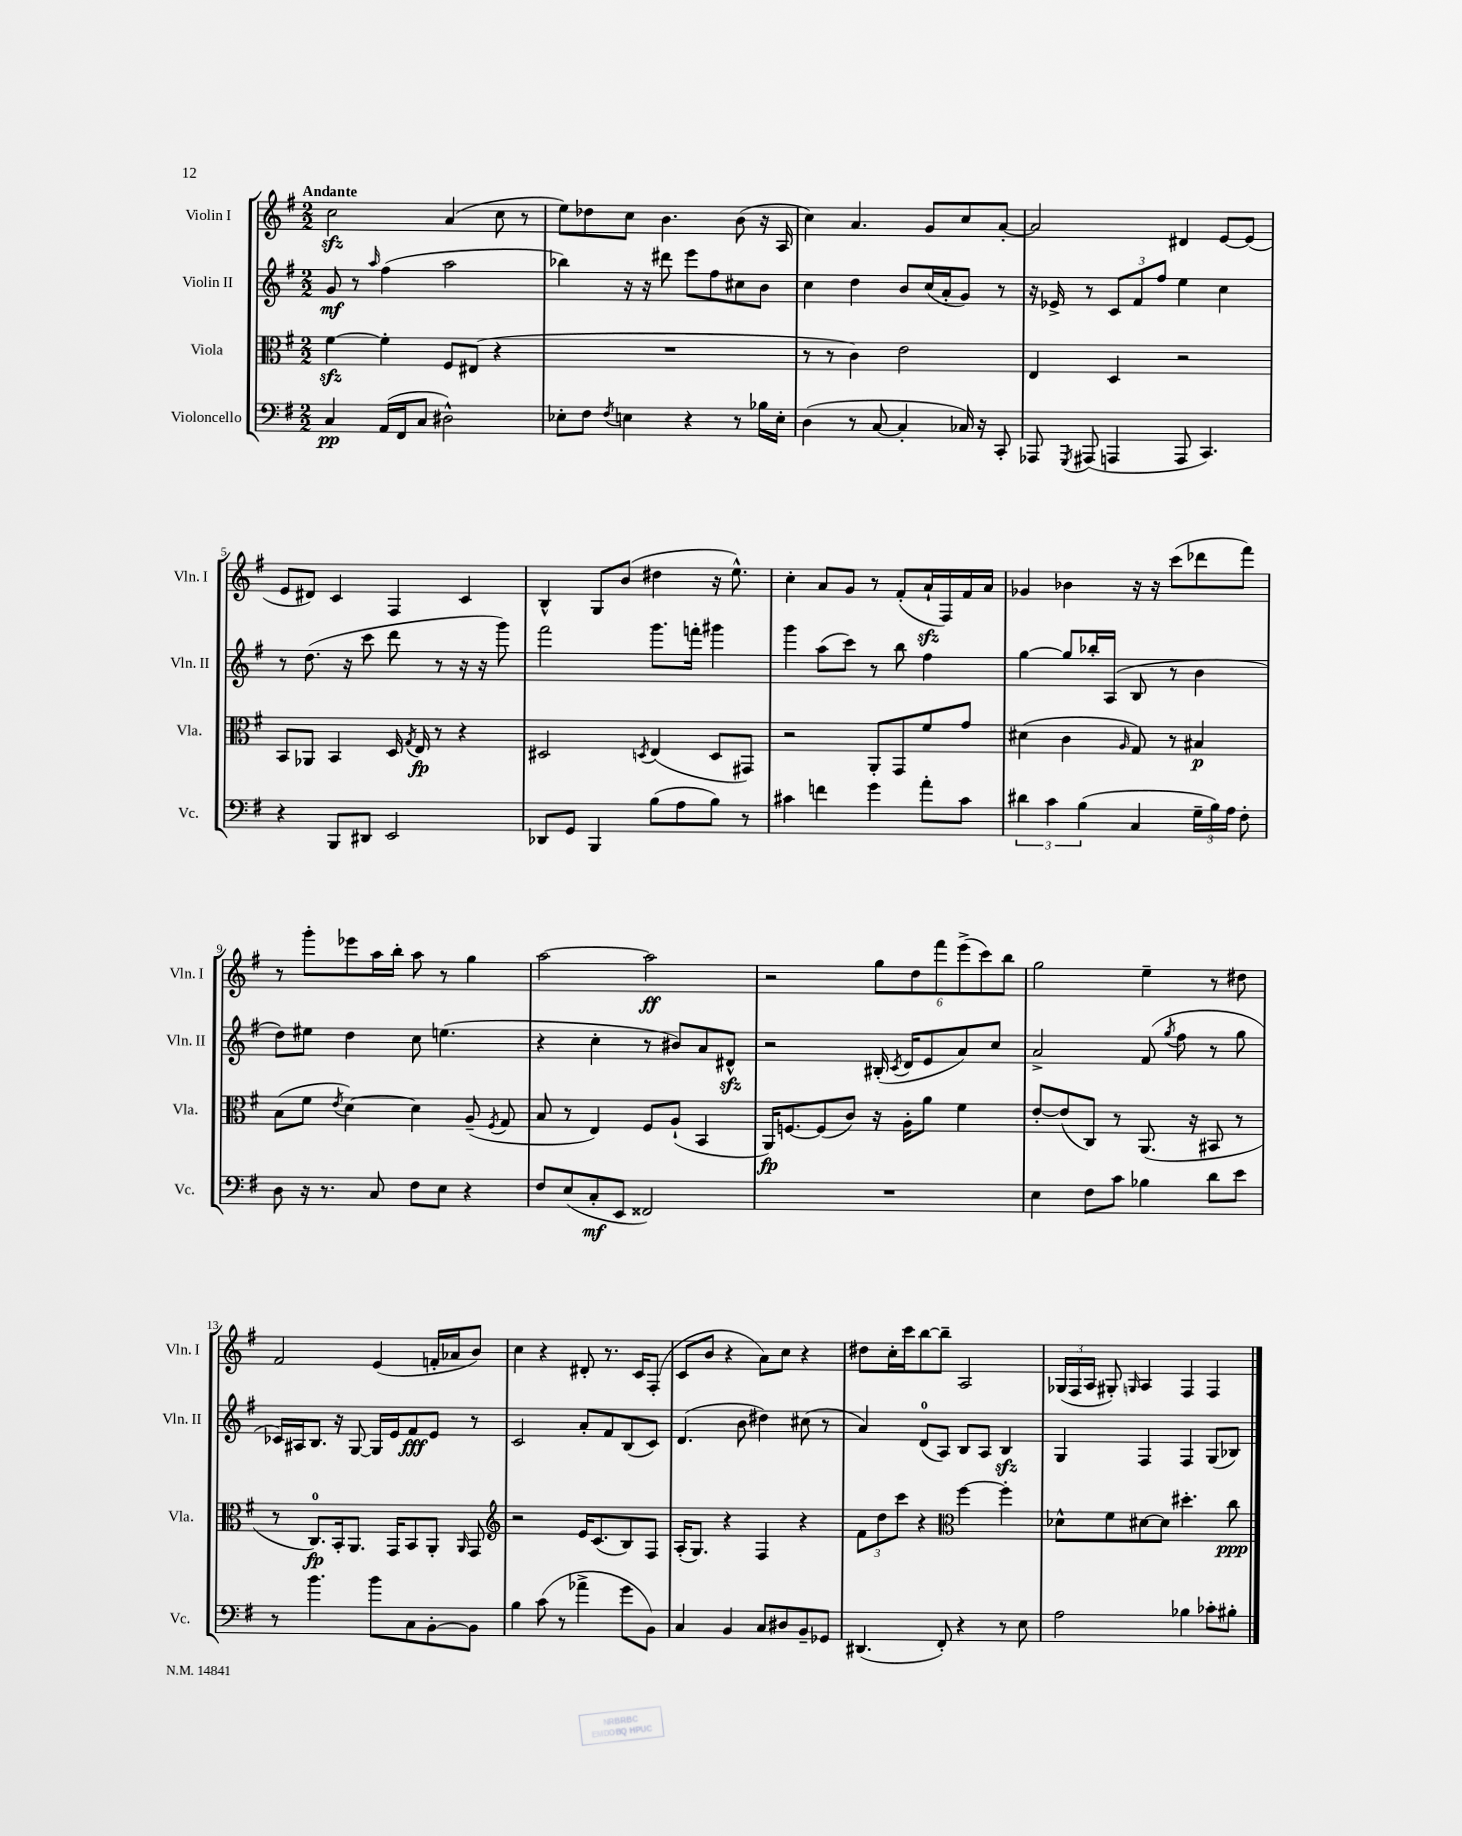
<<
\new StaffGroup <<
\new Staff = "s0" \with { instrumentName = "Violin I" shortInstrumentName = "Vln. I" } {
    \clef treble \key g \major \numericTimeSignature \time 2/2 \tempo "Andante"
    \autoBeamOff c''2\sfz a'4( c''8 r8 |
    e''8[) des''8 c''8] b'4. b'8( r16 a16 |
    c''4) a'4. g'8[ c''8 a'8]~-. |
    a'2 dis'4 e'8[~ e'8]( |
    e'8[ dis'8]) c'4 fis4 c'4 |
    b4-^ g8[ b'8]( dis''4 r16 e''8.-^) |
    c''4-. a'8[ g'8] r8 fis'8[-.( a'16-!\sfz fis16) fis'16 a'16] |
    ges'4 bes'4 r16 r16 c'''8[( des'''8 fis'''8]) |
    r8 g'''8[-. ees'''8 a''16 b''16]-. a''8 r8 g''4 |
    a''2~ a''2\ff |
    r2 \tuplet 6/4 { g''8[ d''8 fis'''8 e'''8->( c'''8) b''8] } |
    g''2 e''4-- r8 dis''8 |
    fis'2 e'4( f'16[-. aes'16 b'8]) |
    c''4 r4 dis'8-. r8. c'16[ fis8]-.( |
    c'8[ b'8] r4 a'8[) c''8] r4 |
    dis''8[ c''16-. c'''16 b''8~ b''8]-- a2 |
    \tuplet 3/2 { ges16[( fis16 a16] } gis8-.) \grace { g16 } a4 fis4 fis4 \bar "|." |
}
\new Staff = "s1" \with { instrumentName = "Violin II" shortInstrumentName = "Vln. II" } {
    \clef treble \key g \major \numericTimeSignature \time 2/2
    \autoBeamOff g'8\mf r8 \grace { a''16 } fis''4( a''2 |
    bes''4) r16 r16 dis'''8 e'''8[ fis''8 cis''8 b'8] |
    c''4 d''4 b'8[ c''16( a'16-. g'8]) r8 |
    r16 ees'16-> r8 \tuplet 3/2 { c'8[ fis'8 fis''8] } e''4 c''4 |
    r8 d''8.( r16 c'''8 d'''8 r8 r16 r16 g'''8) |
    fis'''2 g'''8.[ f'''16]-. gis'''4 |
    g'''4 a''8[( c'''8]) r8 b''8 fis''4 |
    g''4~ g''8[ bes''16-. a16]( b8 r8 b'4 |
    d''8[) eis''8] d''4 c''8 e''4.( |
    r4 c''4-. r8 bis'8[) a'8 dis'8]-^\sfz |
    r2 bis16-.( \acciaccatura { c'8 } d'16[ e'8 a'8) c''8] |
    a'2-> fis'8( \acciaccatura { g''8 } fis''8 r8 g''8 |
    ces'16[) ais16 b8.] r16 g8~ g16[ e'16 fis'8\fff e'8] r8 |
    c'2 a'8[-. fis'8 b8( c'8]) |
    d'4.( b'8 dis''4) cis''8( r8 |
    a'4) d'8[-0( a8]) b8[ a8] b4\sfz |
    g4 fis4 fis4 g8[( bes8]) \bar "|." |
}
\new Staff = "s2" \with { instrumentName = "Viola" shortInstrumentName = "Vla." } {
    \clef alto \key g \major \numericTimeSignature \time 2/2
    \autoBeamOff fis'4~\sfz fis'4-. fis8[ eis8]( r4 |
    R1 |
    r8 r8 c'4) e'2 |
    e4 d4 r2 |
    b,8[ aes,8] b,4 d16 \acciaccatura { g8 } e16\fp r8 r4 |
    dis2 \acciaccatura { d8 } e4( d8[ gis,8]) |
    r2 a,8[-. g,8 fis'8 g'8] |
    dis'4( c'4 \grace { a16 } g8) r8 bis4\p |
    b8[( fis'8] \acciaccatura { e'8 } d'4~) d'4 a8--( \acciaccatura { fis8 } g8 |
    b8 r8 e4) fis8[ a8]-!( b,4 |
    a,16[\fp) f8.~ f8( c'8]) r16 a16[-. a'8] fis'4 |
    e'8[~-. e'8( c8]) r8 a,8.( r16 bis,8 r8 |
    r8 c8.[-0\fp) b,16-. a,8.] g,16[ b,8 a,8]-. \grace { a,16 } g,8 |
    \clef treble r2 e'16[ c'8.( b8) fis8] |
    a16[-.( g8.]) r4 fis4 r4 |
    \tuplet 3/2 { fis'8[ d''8 c'''8] } r4 \clef alto fis''4~ fis''4-. |
    des'8[-^ fis'8 dis'8~ dis'8] dis''4.-. c''8\ppp \bar "|." |
}
\new Staff = "s3" \with { instrumentName = "Violoncello" shortInstrumentName = "Vc." } {
    \clef bass \key g \major \numericTimeSignature \time 2/2
    \autoBeamOff c4\pp a,16[( fis,16 c8] dis2-^) |
    ees8[-. fis8] \acciaccatura { fis8 } e4 r4 r8 bes16[ e16]-. |
    d4( r8 c8~ c4-. ces16) r16 c,8-. |
    aes,,8 \acciaccatura { g,,8 } ais,,8( a,,4 a,,8 c,4.) |
    r4 b,,8[ dis,8] e,2 |
    des,8[ g,8] b,,4 b8[( a8 b8]) r8 |
    cis'4 f'4 g'4 a'8[-. cis'8] |
    \tuplet 3/2 { dis'4 c'4 b4( } c4 \tuplet 3/2 { g16[-- b16) a16] } fis8-. |
    d8 r16 r8. c8 fis8[ e8] r4 |
    fis8[ e8( c8-.\mf e,8] fisis,2) |
    R1 |
    e4 fis8[ c'8] bes4 d'8[ e'8] |
    r8 b'4. b'8[ c8 b,8~-. b,8] |
    b4 c'8( r8 aes'4-> g'8[ b,8]) |
    c4 b,4 c8[ dis8 b,8-- ges,8] |
    dis,4.( fis,8-.) r4 r8 e8 |
    a2 bes4 ces'8[-. bis8]-. \bar "|." |
}
>>
>>
